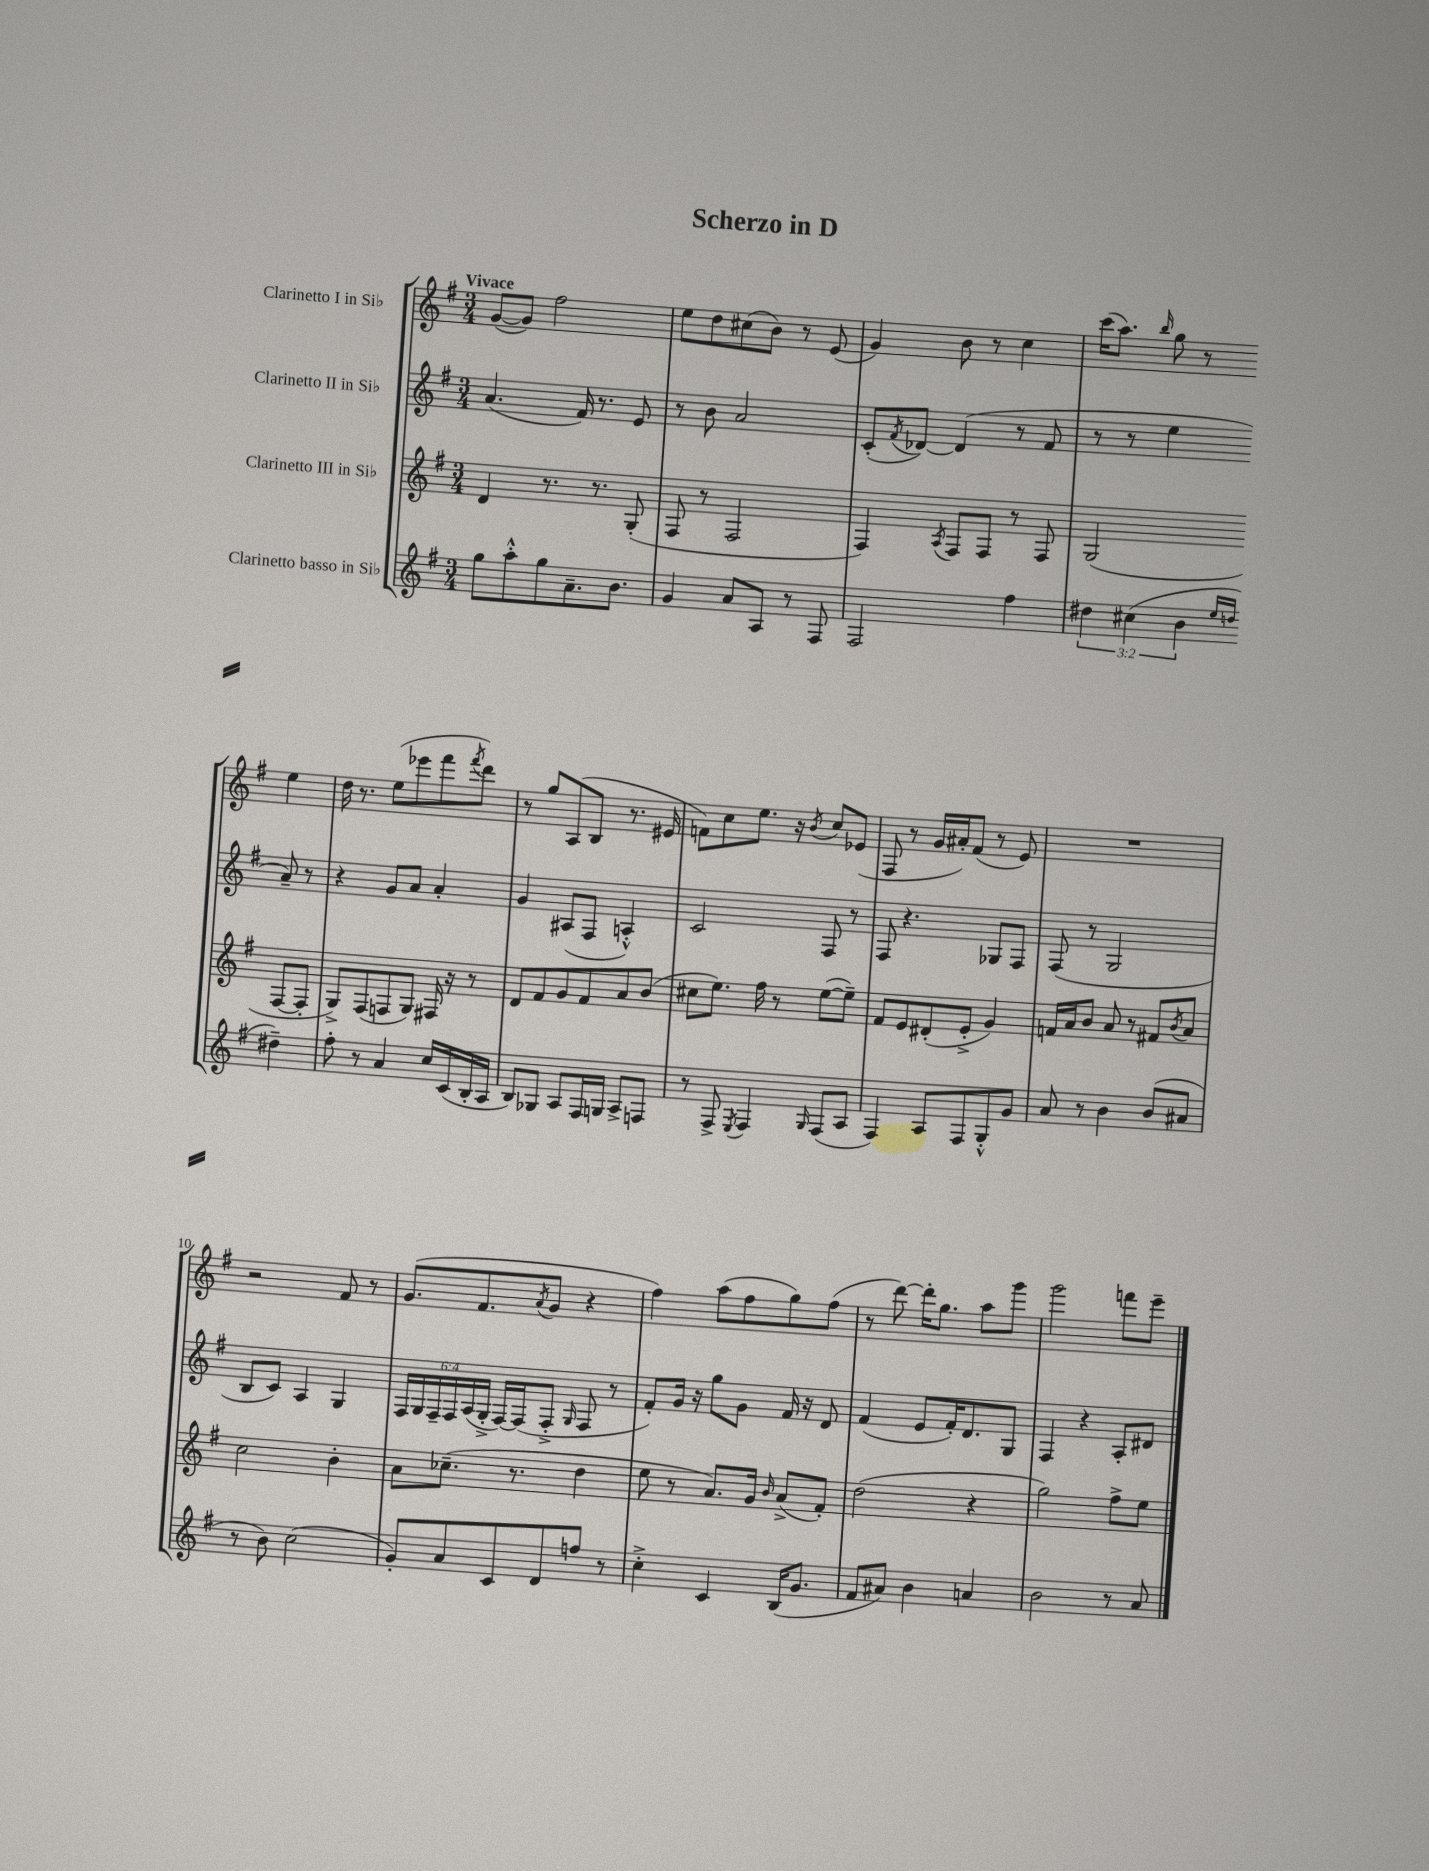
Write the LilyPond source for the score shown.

\header { title = "Scherzo in D" }
<<
\new StaffGroup <<
\new Staff = "s0" \with { instrumentName = "Clarinetto I in Sib" } {
    \clef treble \key g \major \numericTimeSignature \time 3/4 \tempo "Vivace"
    g'8~( g'8) fis''2 |
    e''8 d''8 cis''8( b'8) r8 e'8( |
    g'4) b'8 r8 c''4 |
    c'''16( a''8.) \grace { b''16 } g''8 r8 e''4 |
    d''16 r8. e''8( ees'''8 fis'''8 \acciaccatura { fis'''8 } d'''8) |
    r8 g''8 a8( b8 r8. eis'16 |
    f'8) c''8 e''8. r16 \acciaccatura { b'8 } c''8 ees'8( |
    fis8 r8 g'16 ais'16-.) fis'8( r8 e'8) |
    R2. |
    r2 fis'8 r8 |
    g'8.( fis'8. \acciaccatura { a'8 } g'8 r4 |
    fis''4) a''8( fis''8 g''8) fis''8( |
    r8 d'''8~) d'''16-. g''8. a''8 g'''8 |
    g'''2 f'''8 e'''8-- \bar "|." |
}
\new Staff = "s1" \with { instrumentName = "Clarinetto II in Sib" } {
    \clef treble \key g \major \numericTimeSignature \time 3/4 \override Staff.TupletNumber.text = #tuplet-number::calc-fraction-text
    a'4.( fis'16) r8. e'8 |
    r8 b'8 a'2 |
    c'8-.( \acciaccatura { fis'8 } des'8~) des'4( r8 fis'8 |
    r8 r8 e''4 a'8--) r8 |
    r4 g'8 a'8 a'4-. |
    g'4 ais8( fis8 a4-.-^) |
    c'2 fis8 r8 |
    fis8 r4. ges8 fis8 |
    fis8( r8 g2 |
    b8 c'8) a4 g4 |
    \tuplet 6/4 { fis16 g16 fis16-- fis16 a16( g16-.-> } fis16~) fis16( fis8-.-> \grace { g16 } fis8 r8 |
    fis'8-.) g'16 r16 g''8 g'8 fis'16 r16 d'8 |
    fis'4( e'8 fis'16-.) d'8. g8 |
    fis4 r4 a8-. dis'8 \bar "|." |
}
\new Staff = "s2" \with { instrumentName = "Clarinetto III in Sib" } {
    \clef treble \key g \major \numericTimeSignature \time 3/4
    d'4 r8. r8. g8-.( |
    fis8 r8 fis2 |
    fis4) \acciaccatura { a8 } fis8 fis8 r8 fis8 |
    g2( fis8~ fis8-. |
    g8->) fis8( f8 g8) fis16 r16 r8 |
    d'8 fis'8 g'8 fis'8 a'8 b'8( |
    cis''8 e''8.) fis''16 r8 e''8~( e''8--) |
    fis'8 e'8 dis'8-.( e'8-.-> g'4) |
    f'16 a'16 b'8 a'8 r8 fis'8 \acciaccatura { b'8 } a'8 |
    c''2 b'4-. |
    a'8 ces''8.--( r8. d''4 |
    e''8 r8 a'8.) g'16 \grace { b'16 } a'8->( fis'8-.) |
    d''2( r4 |
    g''2) fis''8-> e''8 \bar "|." |
}
\new Staff = "s3" \with { instrumentName = "Clarinetto basso in Sib" } {
    \clef treble \key g \major \numericTimeSignature \time 3/4 \override Staff.TupletNumber.text = #tuplet-number::calc-fraction-text
    g''8 a''8-.-^ g''8 a'8.-- b'8. |
    g'4 a'8 a8 r8 fis8 |
    fis2 fis''4 |
    \tuplet 3/2 { dis''4 cis''4( b'4 } \grace { e''16 d''16 } dis''4--) |
    fis''8-. r8 a'4 c''16 c'16( b16-. a16 |
    b8) ges8 a8 fis16 g16 a8-> f8 |
    r8 fis8-> \acciaccatura { e8 } fis4 \grace { g16 } fis8( a8 |
    fis4) a8 fis8 g8-.-^ g'8 |
    a'8 r8 b'4 b'8( ais'8 |
    r8 b'8) c''2( |
    g'8-.) a'8 c'8 d'8 f''8 r8 |
    c''4-.-> c'4 b16( g'8. |
    fis'8 ais'8) b'4 a'4 |
    b'2 r8 a'8 \bar "|." |
}
>>
>>
